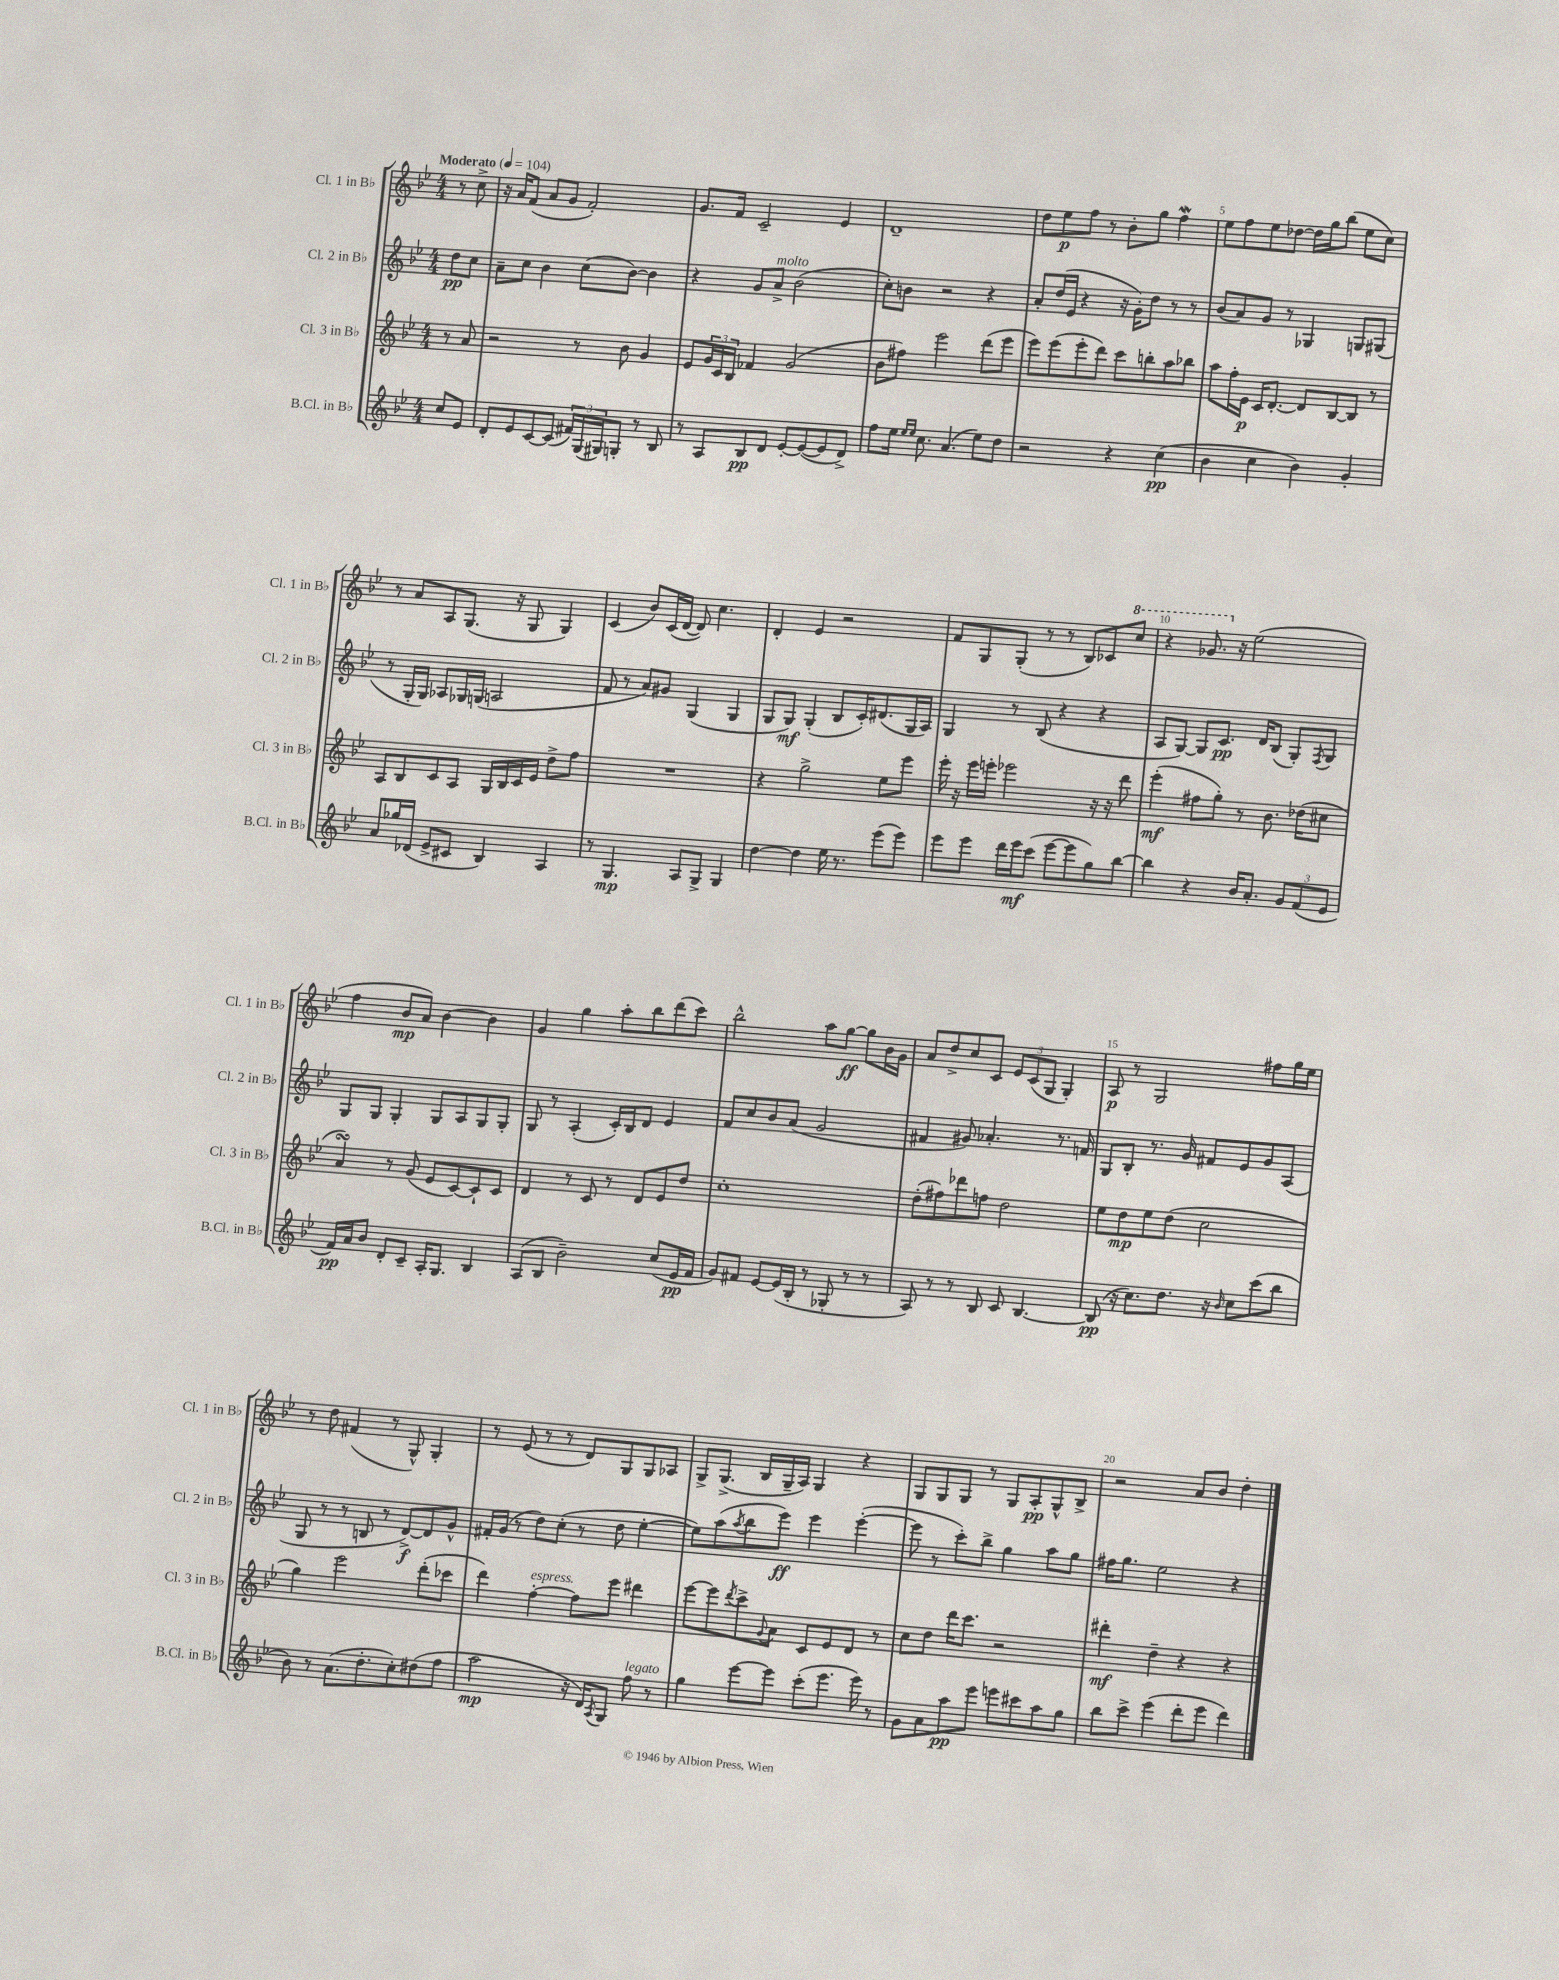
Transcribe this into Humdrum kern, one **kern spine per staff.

**kern	**kern	**kern	**kern
*staff4	*staff3	*staff2	*staff1
*clefG2	*clefG2	*clefG2	*clefG2
*k[b-e-]	*k[b-e-]	*k[b-e-]	*k[b-e-]
*M4/4	*M4/4	*M4/4	*M4/4
*MM104	*MM104	*MM104	*MM104
8cc	8r	8dd	8r
8e-	8a	8cc	8cc^
=	=	=	=
8d'	2r	8a~	16r
.	.	.	16a
8e-	.	8cc	(8f
[8c	.	4b-	8a
(8c]	.	.	8g
24f#)	8r	(8cc	2f')
(24G	.	.	.
24G#)	.	.	.
8G'	8b-	[8b-)	.
8r	4g	4b-]	.
8B-	.	.	.
=	=	=	=
8r	8e-	4r	8.g
8A	24g	.	.
.	24c	.	.
.	.	.	16f
.	24B-	.	.
8B-	4f-	8g	2c~
8d	.	8a^	.
[8e-'	(2g	(2b-	.
(8e-_	.	.	.
8e-]	.	.	4e-
8d^)	.	.	.
=	=	=	=
8ff	8b-	8cc')	1d~
16ee-	8ff#)	8b	.
16qqee-	.	.	.
16qqee-	.	.	.
8.cc	.	.	.
.	2eee-	2r	.
(4.a	.	.	.
8ee-)	(8ddd	4r	.
8dd	8eee-	.	.
=	=	=	=
2r	8eee-)	8a'	8dd
.	(8eee-	(16dd	8ee-
.	.	16e-	.
.	8eee-'	4r	8ff
.	8ddd)	.	8r
4r	8ccc	16r	8b-'
.	.	16g')	.
.	8bb'	8dd	8gg
(4cc	8aa	8r	4ff
.	8bb-	8r	.
=	=	=	=
4b-	8aa	(8b-	8ee-
.	16ff'	8a)	8ff
.	16e-	.	.
4cc	16c	8g	8ee-
.	[8.d'	.	.
.	.	8r	[8dd-
4b-)	8d]	4G-	16dd-]
.	.	.	16gg
.	[8B-	.	(8bb-
4g'	8B-]	8G	8ee-
.	8r	(8G#	8cc)
=	=	=	=
8a	8A	8r	8r
16gg-	8B-	16G'	8a
(16d-	.	16G)	.
8e-^	8c	8A-	8A
8c#	8A	16G-	(8.G
.	.	(16G	.
4B-)	16G	2A	.
.	16B-	.	16r
.	16c	.	8G
.	16e-	.	.
4A	8dd^	.	4G)
.	8ff	.	.
=	=	=	=
8r	1r	8f	(4c
4.G	.	8r	.
.	.	8a)	8b-)
.	.	8g#	(16c
.	.	.	[16d
8A	.	(4G	8d])
8G^	.	.	4.cc
4G	.	4G	.
=	=	=	=
[4dd	4r	8G	4d'
.	.	8G)	.
4dd]	2gg^	(4G'	4e-
16ee-	.	8B-	2r
8.r	.	.	.
.	.	16c')	.
.	.	(8.d#	.
(8eee-	8ee-	.	.
8eee-)	8eee-	16G	.
.	.	16A)	.
=	=	=	=
8eee-	16eee-'	4G	8f
.	16r	.	.
8eee-	16eee-	.	8G
.	16eee'	.	.
16ddd	2eee-	8r	(8G'
16eee-	.	.	.
(8ccc	.	(8B-	8r
[8eee-	.	4r	8r
8eee-]	.	.	8B-)
8gg)	16r	4r	8c-
.	16r	.	.
[8bb-	8ddd	.	8ccc
=	=	=	=
4bb-]	(4eee-'	8A	4r
.	.	[8G)	.
4r	8ff#	8G]	8.gg-
.	8gg')	8.c	.
.	.	.	16r
16b-	8r	.	(2ee-
8.a'	.	16d	.
.	8.b-	(8B-	.
12g	.	8G')	.
.	(16dd-	.	.
(12f	.	.	.
.	.	8qF	.
.	8cc#	8G	.
12e-	.	.	.
=	=	=	=
16f)	4a)	8G	4ff
16a	.	.	.
8b-	.	8G	.
8d'	8r	4G'	8b-
8c~	(8g	.	8a)
16A'	8e-	8G	[4b-
8.G	.	.	.
.	[8c)	8A	.
4B-	8c`]	8G	4b-]
.	8c	8G'	.
=	=	=	=
(8A	4d	8G	4g
8B-	.	8r	.
2b-~)	8r	(4A'	4gg
.	8c	.	.
.	8r	16c')	8aa'
.	.	16B-	.
.	8d	8d	8bb-
(8cc	8e-	4e-	(8ddd
16e-	8dd	.	8ccc)
16f	.	.	.
=	=	=	=
8g)	1cc'	8f	2bb-^^
8f#	.	8cc	.
[8e-	.	8b-	.
(16e-]	.	(8a	.
16B-'	.	.	.
8r	.	2g	8aa
8G-'	.	.	[8gg
8r	.	.	8gg]
8r	.	.	16b-
.	.	.	16g
=	=	=	=
8A)	(8dd'	4f#	8a
8r	8ff#)	.	8dd^
8r	8ddd-	8g#)	8cc
8B-	8ff	4.a-'	8c
8c	2dd	.	12e-
.	.	.	(12c
[4.B-	.	.	.
.	.	.	12G
.	.	8.r	4G')
.	.	16f	.
=	=	=	=
(8B-]	8ee-	8G	8A
16r	8dd	8B-'	8r
8.cc)	.	.	.
.	8ee-	8.r	2G
8.dd	(8dd	.	.
.	.	16g	.
.	2cc	8f#	.
16r	.	.	.
16qqb-	.	.	.
8cc	.	8e-	.
(8ccc	.	8g	8ff#
8bb-	.	(8A	16gg
.	.	.	16ee-
=	=	=	=
8b-)	4gg)	8G	8r
8r	.	8r	8dd
(8.a	2eee-	8r	(4f#
.	.	8B	.
8.dd'	.	.	.
.	.	8r	8r
8cc')	.	[8d^)	8G^^)
(8dd#	(8ddd'	8d]	4G'
8ff	8ccc-	8g^^	.
=	=	=	=
2aa	4ddd)	16f#'	8r
.	.	(16g	.
.	.	8r	(8e-
.	[4ff'	8dd)	8r
.	.	(8cc'	8r
16r	8ff]	8r	8d)
16d)	.	.	.
8qA	.	.	.
8G	8eee-	8dd	8G
8ff	4ddd#	[4ee-'	8G
8r	.	.	8A-
=	=	=	=
4gg	[8eee-	8ee-])	8G^
.	8eee-]	(8aa	(8.G^
.	8qddd	8qaa	.
[8eee-	8ccc^	8bb-	.
.	.	.	16B-
.	8qqg	.	.
8eee-]	8a	8eee-)	16G~
.	.	.	16A)
(8ccc'	8c	4eee-	4G
8.eee-	8e-	.	.
.	8d	([4eee-'	4r
16eee-)	.	.	.
8r	8r	.	.
=	=	=	=
8g	8cc	8eee-]	8G
8a	8dd	8r	8G
8aa	16ddd	8ccc')	8G
.	8.ccc	.	.
8eee-	.	8bb-^	8r
8eee	2r	4gg	8G
8ccc#	.	.	8A'
8aa	.	8aa	8G^^
8gg	.	8gg	8B-^
=	=	=	=
8bb-	4ddd#'	16ff#	2r
.	.	8.gg	.
8ccc^	.	.	.
(4eee-	4dd~	2ee-	.
8ddd'	4r	.	8a
8eee-	.	.	8b-
4ddd)	4r	4r	4dd'
==	==	==	==
*-	*-	*-	*-
